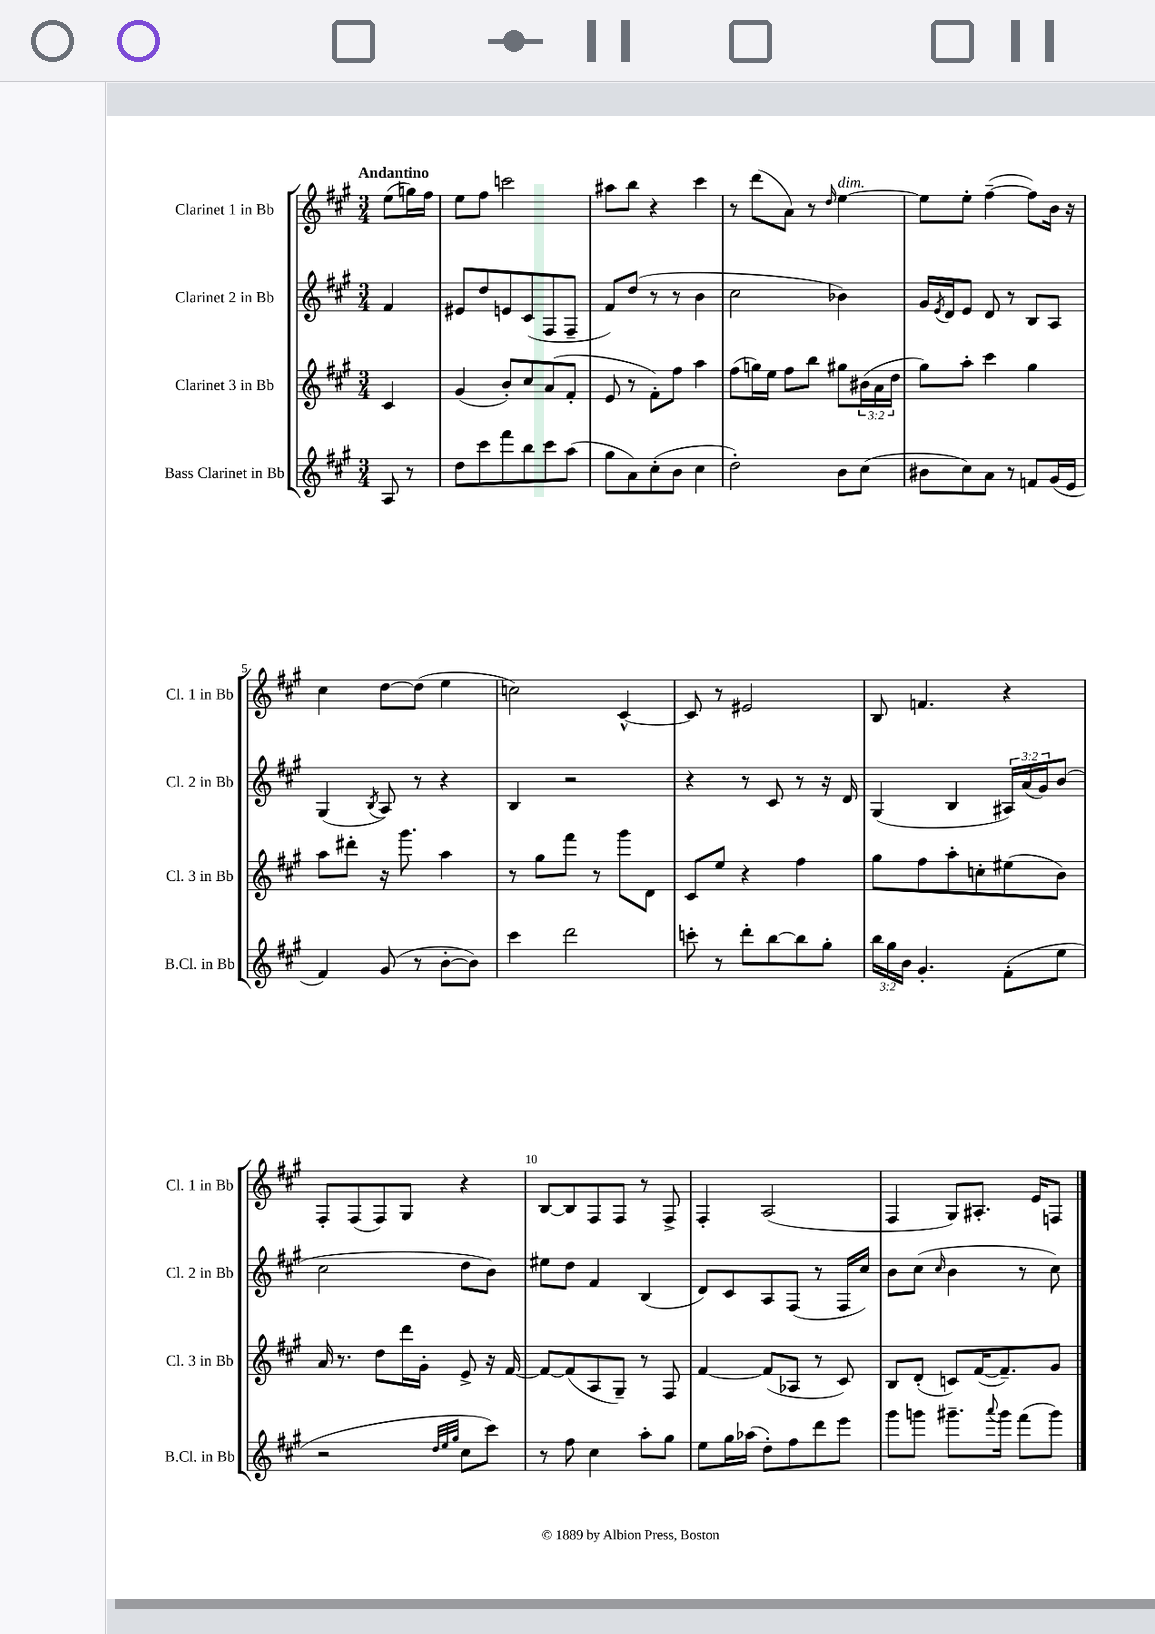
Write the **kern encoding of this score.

**kern	**kern	**kern	**kern
*part4	*part3	*part2	*part1
*staff4	*staff3	*staff2	*staff1
*I"Bass Clarinet in Bb	*I"Clarinet 3 in Bb	*I"Clarinet 2 in Bb	*I"Clarinet 1 in Bb
*I'B.Cl. in Bb	*I'Cl. 3 in Bb	*I'Cl. 2 in Bb	*I'Cl. 1 in Bb
*clefG2	*clefG2	*clefG2	*clefG2
*k[f#c#g#]	*k[f#c#g#]	*k[f#c#g#]	*k[f#c#g#]
*M3/4	*M3/4	*M3/4	*M3/4
=	=	=	=
!	!	!	!LO:TX:a:B:t=Andantino
8A/	4c#/	4f#/	(8ee\L
8r	.	.	16ggn\L)
.	.	.	16ff#\JJ
=1	=1	=1	=1
8dd\L	(4g#/	8e#X/L	8ee\L
8ccc#\	.	8dd/	8ff#\J
8fff#\	8b'/L)	8en/	2cccn\
8bb\	8cc#/	(8c#/	.
8ccc#\	(8a/	8F#/	.
(8aa\J	8f#'/J	8F#~/J	.
=2	=2	=2	=2
8gg#\L	8e/	8f#/L)	8aa#X\L
8a\)	8r	(8dd/J	8bb\J
(8cc#'\	8f#'\L)	8r	4r
8b\J	8ff#\J	8r	.
4cc#\	4aa\	4b\	4ccc#\
=3	=3	=3	=3
2dd'\)	(8ff#\L	2cc#\	8r
.	16ggn\L)	.	(8ddd\L
.	16ee\JJ	.	.
.	8ff#\L	.	8a\J)
.	8bb\J	.	8r
.	.	.	16qqdd/
!	!	!	!LO:TX:a:i:t=dim.
8b\L	8gg#X\L	4b-X\)	[4ee\
(8cc#\J	(24b#X\L	.	.
.	24a\	.	.
.	24dd\JJ	.	.
=4	=4	=4	=4
8b#X\L	8gg#\L)	16g#/LL	8ee\L]
.	.	8qe/	.
.	.	16d/J	.
8cc#\)	8aa'\J	8e/J	8ee'\J
8a\J	4ccc#\	8d/	([4ff#~\
8r	.	8r	.
8fn/L	4gg#\	8B/L	8ff#\L])
(16g#/L	.	8A/J	16b\Jk
16e/JJ	.	.	16r
!!LO:LB:g=z
=5	=5	=5	=5
4f#/)	8aa\L	(4G#/	4cc#\
.	8ddd#X'\J	.	.
.	.	8qB/	.
(8g#/	16r	8A/)	[8dd\L
.	8.ggg#\	.	.
8r	.	8r	(8dd\J]
[8b'\L	4aa\	4r	4ee\
8b\J])	.	.	.
=6	=6	=6	=6
4ccc#\	8r	4B/	2ccn\)
.	8gg#\L	.	.
2ddd\	8fff#\J	2r	.
.	8r	.	.
.	8ggg#\L	.	[4c#^^/
.	8d\J	.	.
=7	=7	=7	=7
8cccn'\	8c#/L	4r	8c#/]
8r	8ee/J	.	8r
8ddd'\L	4r	8r	2e#X/
[8bb\	.	8c#/	.
8bb\]	4ff#\	8r	.
8gg#'\J	.	16r	.
.	.	16d/	.
=8	=8	=8	=8
24bb\LL	8gg#\L	(4G#/	8B/
24gg#\	.	.	.
24b\JJ	.	.	.
4.g#'/	8ff#\	.	4.fn/
.	8aa'\	4B/	.
.	8ccn'\	.	.
(8f#'\L	(8ee#X\	24A#X/LL)	4r
.	.	(24a/	.
.	.	24g#/J)	.
8ee\J	8b\J)	(8b/J	.
!!LO:LB:g=z
=9	=9	=9	=9
2r	16a/	2cc#\	8F#'/L
.	8.r	.	.
.	.	.	(8F#/
.	8dd\L	.	8F#/)
.	16ddd\L	.	8G#/J
.	16g#'\JJ	.	.
32qqdd/LLL	.	.	.
32qqee/	.	.	.
32qqgg#/JJJ	.	.	.
8cc#\L	8e^/	8dd\L	4r
8ccc#\J)	16r	8b\J)	.
.	[16f#/	.	.
=10	=10	=10	=10
8r	8f#/L_	8ee#X\L	[8B/L
8ff#\	(8f#/]	8dd\J	8B/]
4cc#\	8A/	4f#/	8F#/
.	8G#~/J)	.	8F#/J
8aa'\L	8r	(4B/	8r
8gg#\J	8F#/	.	8F#^/
=11	=11	=11	=11
8ee\L	[4f#/	8d/L)	4F#'/
16gg#\L	.	8c#/	.
(16aa-X\JJ	.	.	.
8dd'\L)	(8f#/L]	8A/	(2A/
8ff#\	8A-X/J	(8F#/J	.
8ddd\	8r	8r	.
8eee\J	8c#/)	16F#/LL	.
.	.	16cc#/JJ)	.
=12	=12	=12	=12
8ggg#\L	8B/L	8b\L	4F#/
8gggn\J	(8d'/J	(8cc#\J	.
.	.	16qqcc#/	.
8.ggg#X~\L	8cn/L)	4b\	8G#/L)
.	([16f#/K	.	8.A#X'/J
8qqaaa/	.	.	.
16ggg#\Jk	8.f#~/])	.	.
(8fff#\L	.	8r	.
.	.	.	16e/KL
8ggg#\J)	8g#/J	8cc#\)	8Fn/J
==	==	==	==
*-	*-	*-	*-
